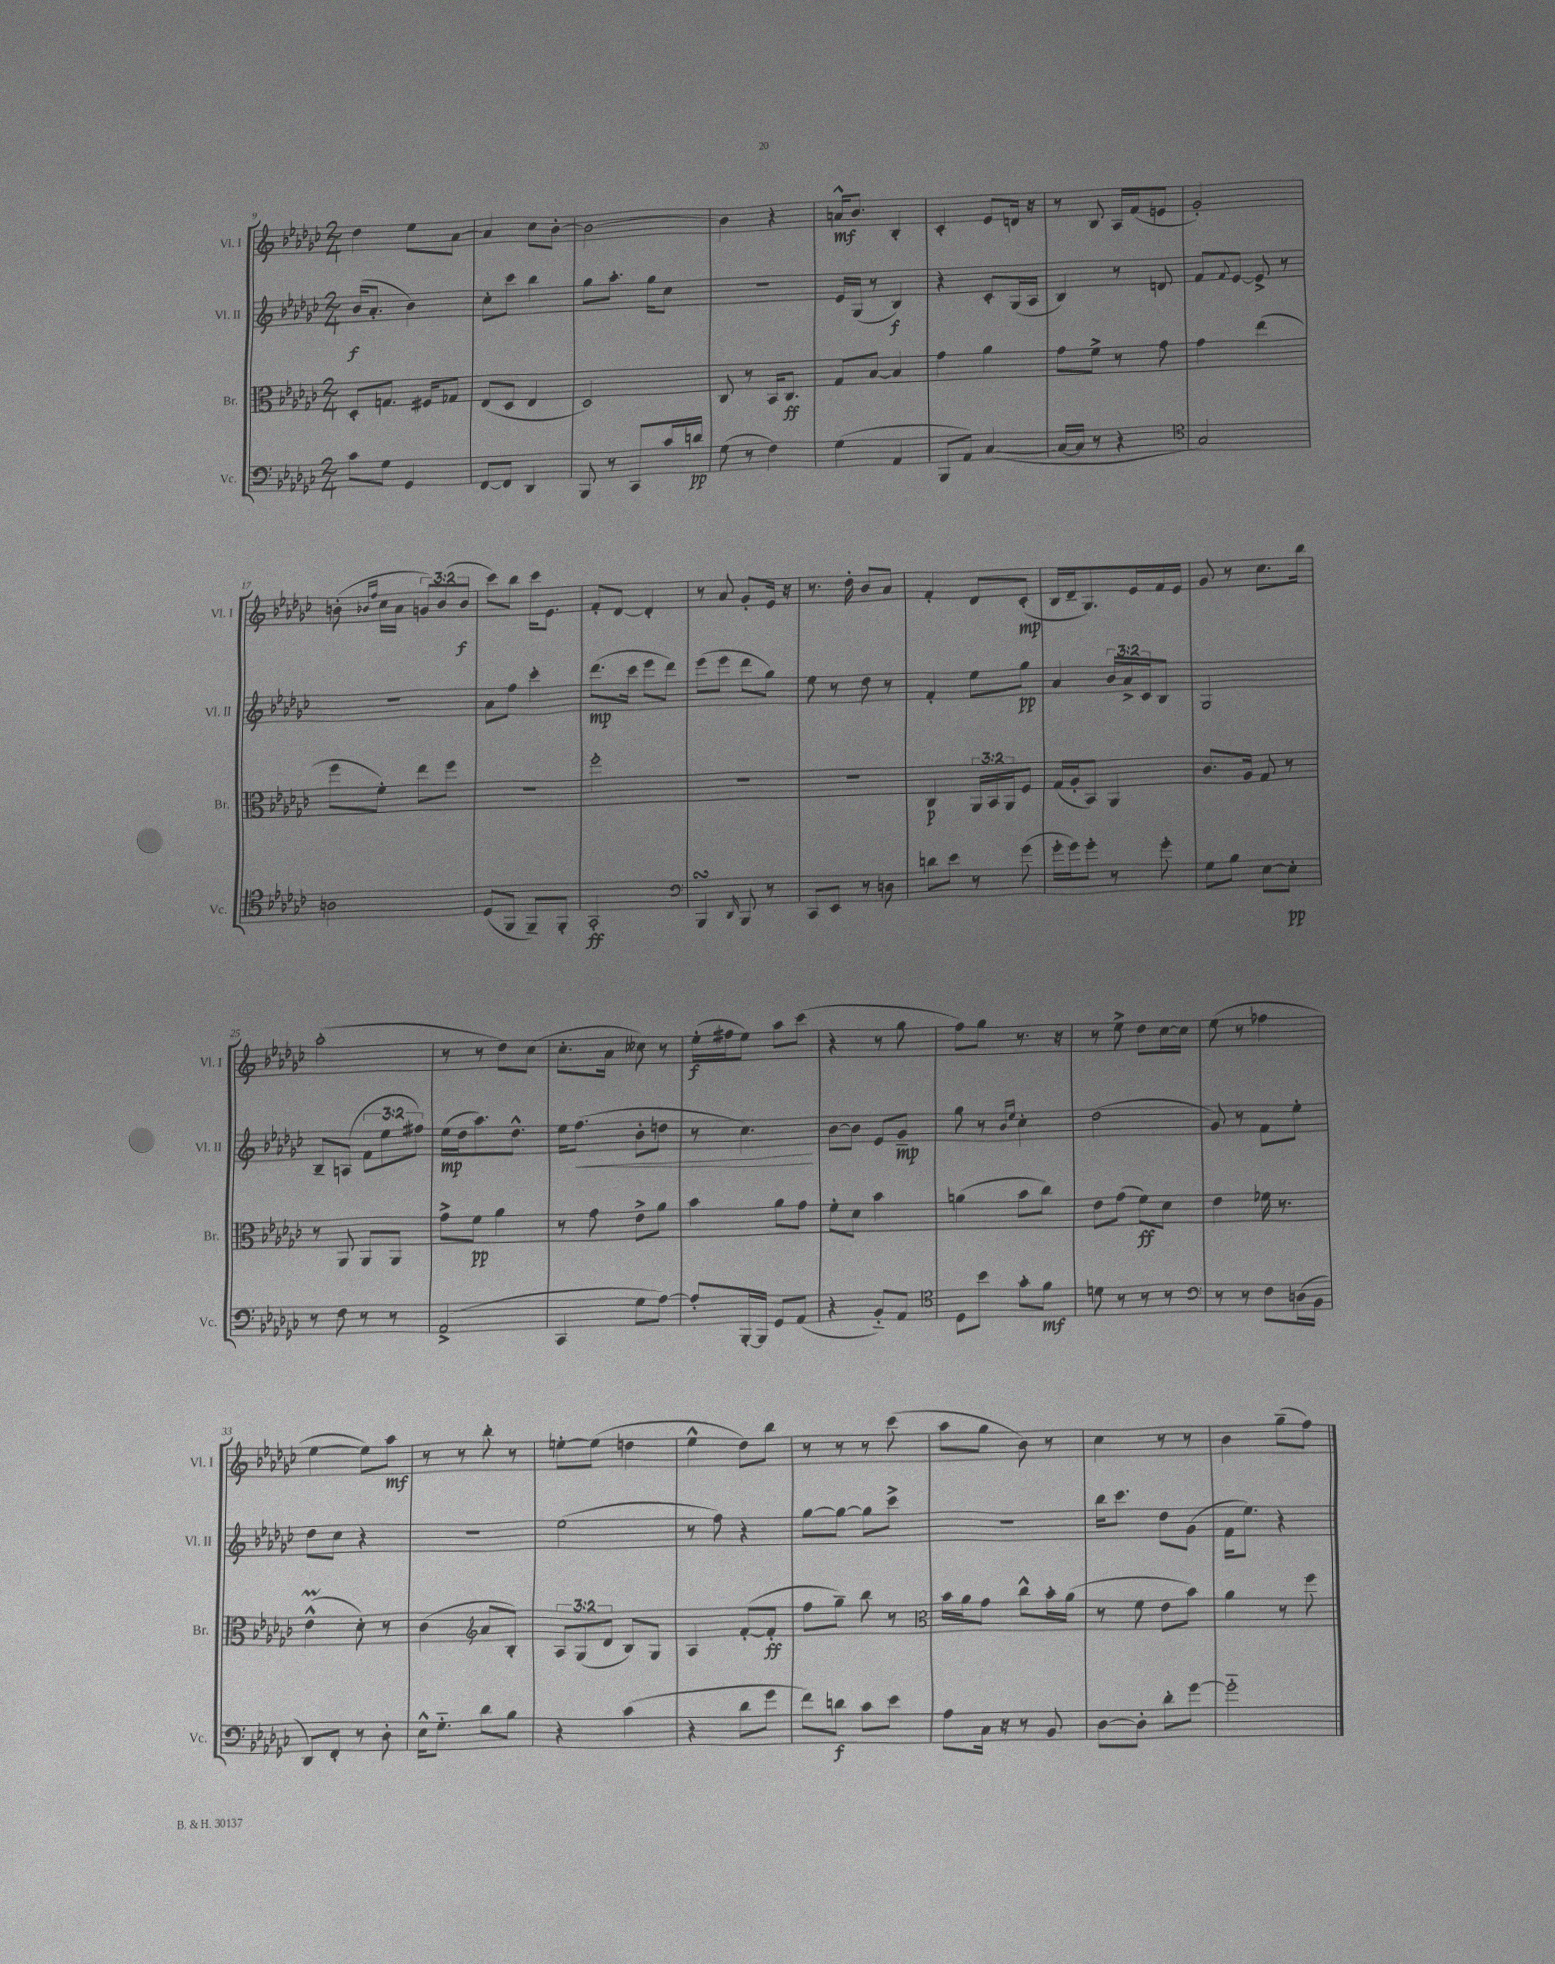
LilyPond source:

<<
\new StaffGroup <<
\new Staff = "s0" \with { instrumentName = "Vl. I" shortInstrumentName = "Vl. I" } {
    \clef treble \key ges \major \numericTimeSignature \time 2/4 \override Staff.TupletNumber.text = #tuplet-number::calc-fraction-text
    des''4 ees''8 aes'8~ |
    aes'4 ces''8 bes'8~-. |
    bes'2~ |
    bes'4 r4 |
    a'16-^\mf bes'8. bes4-. |
    ces'4-. ees'8 d'16 r16 |
    r8 bes8 aes16 f'16( e'8 |
    ges'2-.) |
    b'8-.( \grace { bes'16 f''16 } ces''16 aes'16 \tuplet 3/2 { g'8) bes'8( bes'8\f } |
    ces'''8) bes''8 ces'''16 ees'8. |
    f'8-. des'8~ des'4-. |
    r8 aes'8 ges'8-. ees'16 r16 |
    r8. des''16-. bes'8 aes'8 |
    f'4-. des'8 ces'8-.\mp( |
    bes16 des'16-- ges8.) ees'16 f'16 ees'16 |
    ges'8 r8 ces''8. bes''16 |
    aes''2-.( |
    r8 r8 des''8) ces''8( |
    ces''8.-. aes'16 ceses''8) r8 |
    ees''16-.\f( fis''16 ees''8) aes''8 ces'''8( |
    r4 r8 ges''8 |
    f''8) ges''8 r8. r16 |
    r8 ees''8-> des''8 ces''16~ ces''16 |
    ees''8( r8 fes''4 |
    ees''4~ ees''8) aes''8\mf |
    r8 r8 bes''8-. r8 |
    e''8~-. e''8( d''4 |
    ees''4-^ des''8) bes''8 |
    r8 r8 r8 ces'''8( |
    aes''8 ges''8 bes'8) r8 |
    ces''4 r8 r8 |
    bes'4 ges''8--( f''8) \bar "|." |
}
\new Staff = "s1" \with { instrumentName = "Vl. II" shortInstrumentName = "Vl. II" } {
    \clef treble \key ges \major \numericTimeSignature \time 2/4 \override Staff.TupletNumber.text = #tuplet-number::calc-fraction-text
    bes'16\f( aes'8.-. bes'4) |
    ces''8-. ces'''8 bes''4 |
    ges''8 aes''8.-. ges''16 ces''8 |
    R2 |
    ees'16 ges16( r8 bes4\f) |
    r4 ces'8-. ges16( aes16 |
    bes4) r8 d'8 |
    f'8 \appoggiatura { f'8 } ees'8~ ees'8-> r8 |
    r2 |
    aes'8 f''8 ces'''4-. |
    des'''8.\mp( ces'''16 ees'''8 des'''8) |
    ees'''8( ees'''8 des'''8 ges''8) |
    ees''8 r8 des''8 r8 |
    f'4-. ees''8 ges''8\pp |
    aes'4 \tuplet 3/2 { bes'16 aes'16-> ces'16 } bes8 |
    ges2 |
    bes8-- a8( \tuplet 3/2 { f'8 ees''8 fis''8) } |
    ees''16\mp( des''16 aes''8.) des''8.-^ |
    ees''16 f''8.\<( bes'8-. d''8 |
    r8 ces''4.\!) |
    bes'8~ bes'8 ees'8 ges'8--\mp |
    ges''8 r8 \grace { bes'16 ees''16 } ces''4-. |
    des''2( |
    ges'8) r8 f'8 ees''8-. |
    des''8 ces''8 r4 |
    r2 |
    ees''2( |
    r8 f''8) r4 |
    ges''8~ ges''8~ ges''8 ces'''8-> |
    r2 |
    bes''16 ces'''8. des''8 ges'8( |
    f'16 ees''8.) r4 \bar "|." |
}
\new Staff = "s2" \with { instrumentName = "Br." shortInstrumentName = "Br." } {
    \clef alto \key ges \major \numericTimeSignature \time 2/4 \override Staff.TupletNumber.text = #tuplet-number::calc-fraction-text
    des8-. g8. fis16 ges8 |
    ees8( des8 ees4 |
    des2) |
    ces8 r8 bes,16 ces8.\ff |
    ges8 bes8~ bes4 |
    ges'4 aes'4 |
    ges'8 f'8-> r8 ges'8 |
    ges'4 ees''4( |
    f''8 f'8-.) ees''8 f''8 |
    r2 |
    f''2-. |
    R2 |
    R2 |
    ces4\p \tuplet 3/2 { aes,16 bes,16 aes,16 } f8 |
    ges16( aes16-. bes,8) aes,4 |
    ces'8. aes16 ges8 r8 |
    r8 aes,8 aes,8 aes,8 |
    ges'8-> f'8\pp aes'4 |
    r8 ges'8 ees'8-> aes'8 |
    bes'4 aes'8 ges'8 |
    f'8-. des'8 bes'4 |
    a'4( bes'8 ces''8) |
    ees'8 ges'8( f'8\ff) des'8 |
    ees'4 fes'16 r8. |
    ees'4-^\prall( des'8-.) r8 |
    ces'4( \clef treble aes'8 bes8-.) |
    \tuplet 3/2 { aes8 ges8( des'8 } bes8) ges8 |
    aes4 f'8~-.( f'8-.\ff |
    f''8 ges''8--) bes''8 r8 |
    \clef alto bes'16 aes'16 ges'8 ces''8-^ bes'16-. aes'16( |
    r8 f'8 ees'8 bes'8) |
    aes'4 r8 f''8 \bar "|." |
}
\new Staff = "s3" \with { instrumentName = "Vc." shortInstrumentName = "Vc." } {
    \clef bass \key ges \major \numericTimeSignature \time 2/4
    ces'8 ges8 ges,4 |
    f,8~ f,8 des,4 |
    bes,,8 r8 ces,8 ces'16 d'16\pp |
    ges8( r8 f4) |
    ges4( aes,4 |
    bes,,8 aes,8) ces4~( |
    ces16~ ces16 r8 r4 |
    \clef tenor ges2) |
    a2 |
    des8( f,8 f,8--) f,8-. |
    ges,2-.\ff |
    \clef bass bes,,4\turn \grace { des,16 } bes,,8 r8 |
    ces,8 ees,8 r8 d8 |
    d'8 ees'8 r8 ges'8( |
    ges'16-. ges'16) ges'8-. r8 ges'8-. |
    ges8 bes8 ees8~ ees8-.\pp |
    r8 f8 r8 r8 |
    aes,2->( |
    ces,4 ges8 aes8~) |
    aes8-. bes,,16~-. bes,,16 ges,8 aes,8( |
    r4 bes,8-_) aes,8 |
    \clef tenor des8 bes'8 ges'8-. f'8\mf |
    d'8 r8 r8 r8 |
    \clef bass r8 r8 f8 d16( bes,16 |
    des,8) f,8-. r8 des8-. |
    ees16-^ ges8.-_ des'8 bes8 |
    r4 ces'4( |
    r4 des'8 ges'8 |
    f'8) d'8\f ces'8 ees'8 |
    aes8 ces16 r16 r8 bes,8 |
    des8~ des8-. des'8-. ges'8~ |
    ges'2-_ \bar "|." |
}
>>
>>
\layout { \context { \Score currentBarNumber = #9 } }
